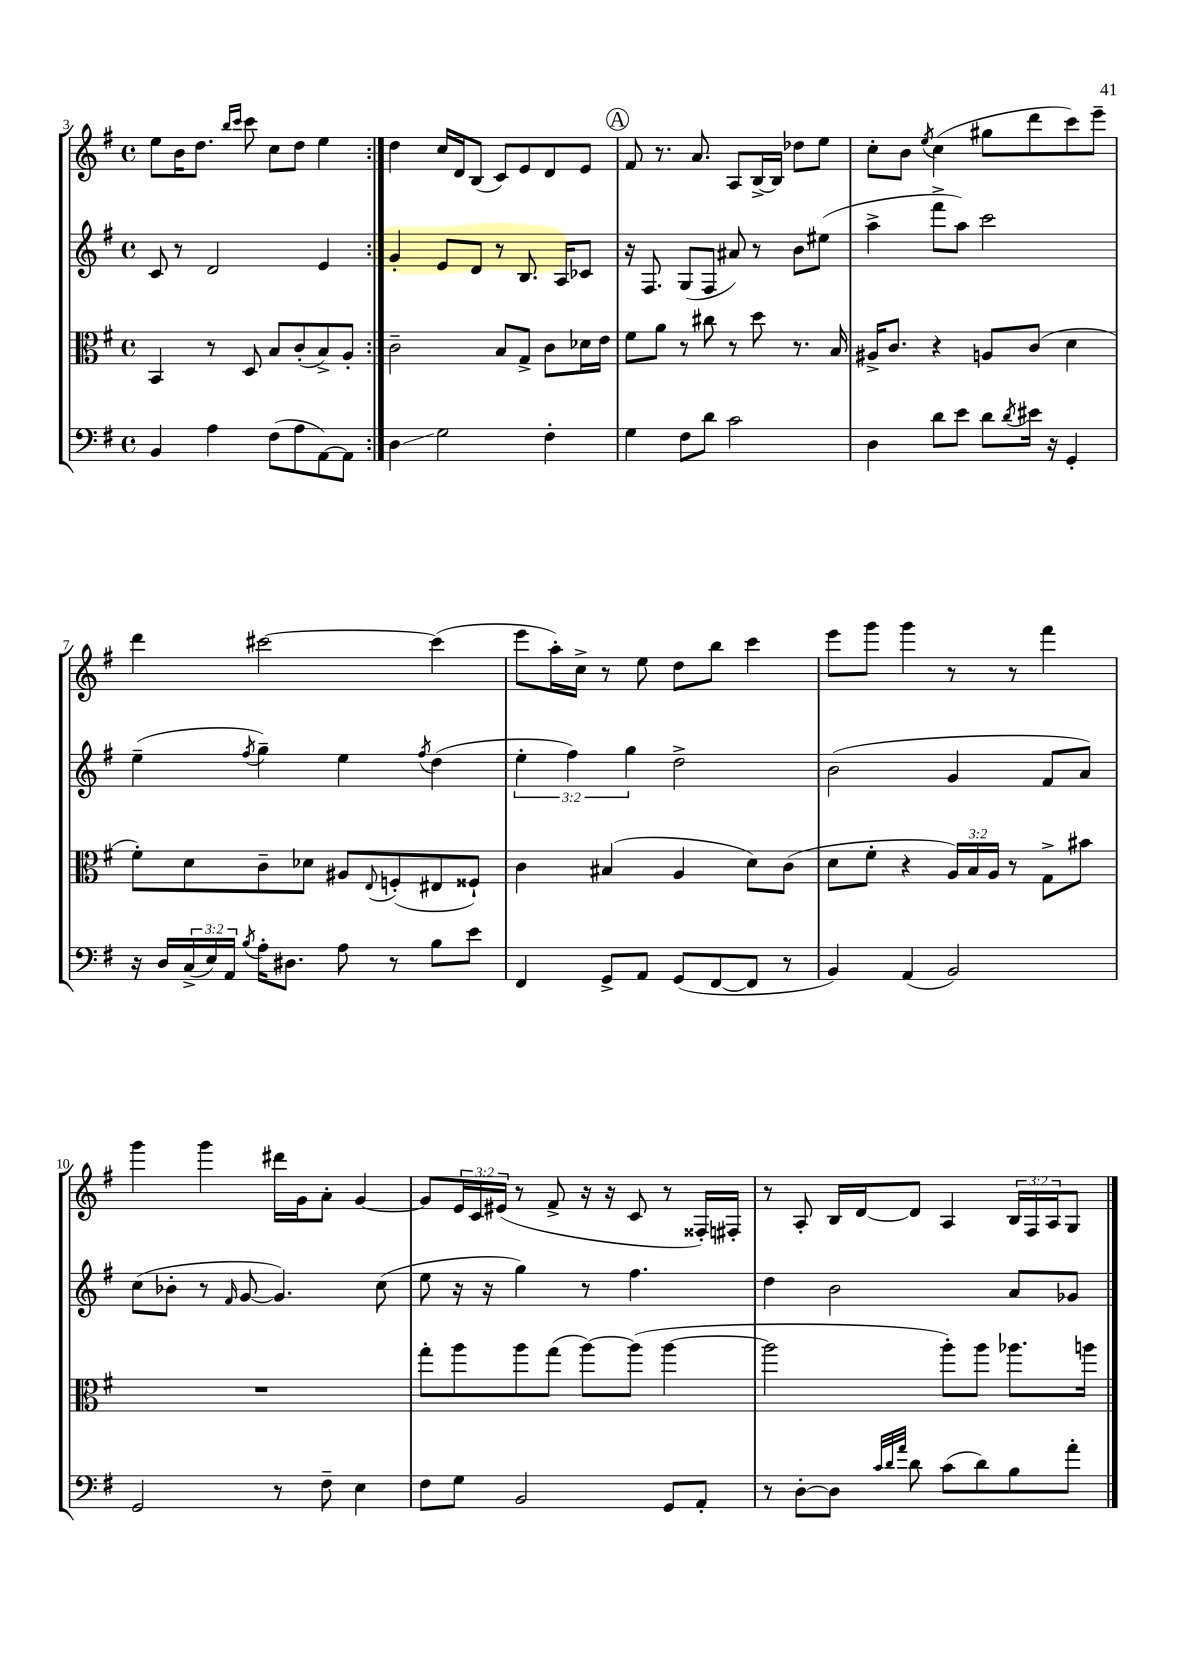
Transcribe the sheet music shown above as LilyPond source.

<<
\new StaffGroup <<
\new Staff = "s0" {
    \clef treble \key g \major \defaultTimeSignature \time 4/4 \override Staff.TupletNumber.text = #tuplet-number::calc-fraction-text
    \repeat volta 2 { e''8 b'16 d''8. \grace { b''16 c'''16 } c'''8 c''8 d''8 e''4 | }
    d''4 c''16 d'16 b8( c'8) e'8 d'8 e'8 |
    \mark \markup { \circle "A" } fis'8 r8. a'8. a8 b16~-> b16 des''8 e''8 |
    c''8-. b'8 \acciaccatura { e''8 } c''4( gis''8 d'''8 c'''8) e'''8-- |
    d'''4 cis'''2~ cis'''4( |
    e'''8 a''16-.) c''16-> r8 e''8 d''8 b''8 c'''4 |
    e'''8 g'''8 g'''4 r8 r8 fis'''4 |
    g'''4 g'''4 dis'''16 g'16 a'8-. g'4~ |
    g'8 \tuplet 3/2 { e'16 c'16 eis'16( } r8 fis'8-> r16 r16 c'8 r8 fisis16-.) fis16-. |
    r8 a8-. b16 d'16~ d'8 a4 \tuplet 3/2 { b16 fis16 a16 } g8 \bar "|." |
}
\new Staff = "s1" {
    \clef treble \key g \major \defaultTimeSignature \time 4/4 \override Staff.TupletNumber.text = #tuplet-number::calc-fraction-text
    \repeat volta 2 { c'8 r8 d'2 e'4 | }
    g'4-. e'8 d'8 r8 b8. a16 ces'8 |
    \mark \markup { \circle "A" } r16 fis8. g8( fis8 ais'8) r8 b'8 eis''8( |
    a''4-> fis'''8-> a''8) c'''2 |
    e''4--( \acciaccatura { fis''8 } g''4--) e''4 \acciaccatura { fis''8 } d''4( |
    \tuplet 3/2 { e''4-. fis''4) g''4 } d''2-> |
    b'2( g'4 fis'8 a'8) |
    c''8( bes'8-. r8 \grace { fis'16 } g'8~ g'4.) c''8( |
    e''8 r16 r16 g''4) r8 fis''4. |
    d''4 b'2 a'8 ges'8 \bar "|." |
}
\new Staff = "s2" {
    \clef alto \key g \major \defaultTimeSignature \time 4/4 \override Staff.TupletNumber.text = #tuplet-number::calc-fraction-text
    \repeat volta 2 { b,4 r8 d8 b8 c'8-.( b8->) a8-. | }
    c'2-- b8 g8-> c'8 des'16 e'16 |
    \mark \markup { \circle "A" } fis'8 a'8 r8 cis''8 r8 d''8 r8. b16 |
    ais16-> c'8. r4 a8 c'8( d'4 |
    fis'8-.) d'8 c'8-- des'8 ais8 \appoggiatura { e8 } f8-.( eis8 fisis8-!) |
    c'4 bis4( a4 d'8) c'8( |
    d'8 fis'8-. r4 \tuplet 3/2 { a16) b16 a16 } r8 g8-> bis'8 |
    R1 |
    g''8-. a''8 a''8 g''8( a''8~) a''8( a''4~ |
    a''2 a''8-.) a''8 aes''8. a''16 \bar "|." |
}
\new Staff = "s3" {
    \clef bass \key g \major \defaultTimeSignature \time 4/4 \override Staff.TupletNumber.text = #tuplet-number::calc-fraction-text
    \repeat volta 2 { b,4 a4 fis8( a8 a,8~) a,8 | }
    d4\glissando g2 fis4-. |
    \mark \markup { \circle "A" } g4 fis8 d'8 c'2 |
    d4 d'8 e'8 d'8 \acciaccatura { d'8 } eis'16 r16 g,4-. |
    r16 d16 \tuplet 3/2 { c16->( e16) a,16 } \acciaccatura { b8 } a16-. dis8. a8 r8 b8 e'8 |
    fis,4 g,8-> a,8 g,8( fis,8~ fis,8 r8 |
    b,4) a,4( b,2) |
    g,2 r8 fis8-- e4 |
    fis8 g8 b,2 g,8 a,8-. |
    r8 d8~-. d8 \grace { c'32 d'32 a'32 } d'8 c'8( d'8) b8 a'8-. \bar "|." |
}
>>
>>
\layout { \context { \Score currentBarNumber = #3 } }
